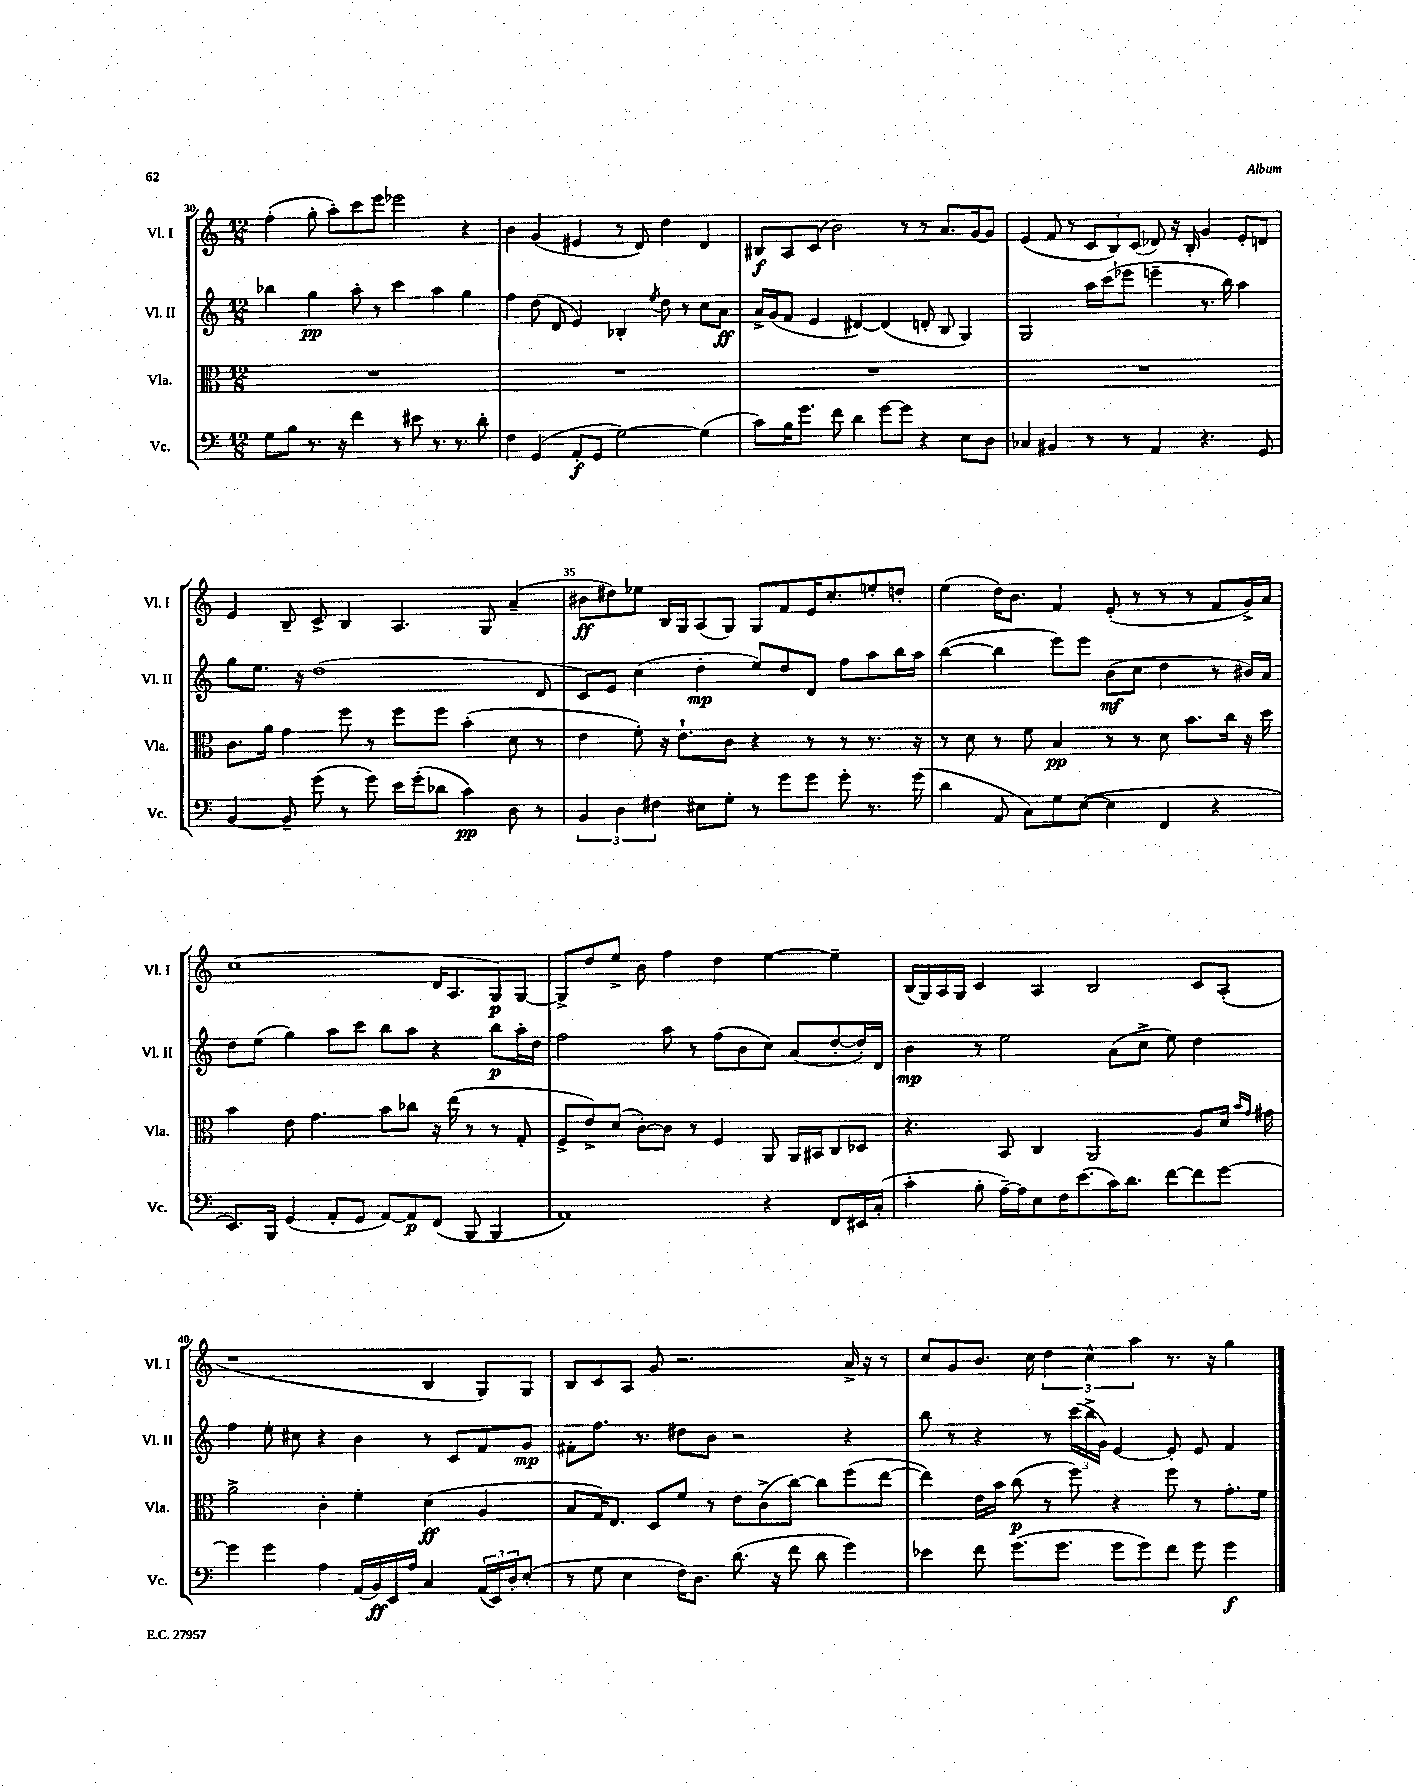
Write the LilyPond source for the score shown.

<<
\new StaffGroup <<
\new Staff = "s0" \with { instrumentName = "Vl. I" shortInstrumentName = "Vl. I" } {
    \clef treble \key c \major \numericTimeSignature \time 12/8
    f''4-.( g''8-. a''8-.) c'''8 e'''8 ees'''2 r4 |
    b'4 g'4( eis'4 r8 d'8) d''4 d'4 |
    bis8\f a8 c'8( b'2) r8 r8 a'8. g'16~ g'8 |
    e'4( f'8 r8 \tuplet 3/2 { c'8 b8) c'8( } des'8) r16 b16-. g'4 e'8-. d'8 |
    e'4 b8-- c'8-> b4 a4. g8 a'4--( |
    bis'8\ff dis''8) ees''8 b16 g16 a8( g8) g8 f'8 e'16 c''8.-. e''8-. d''8-. |
    e''4( d''16) b'8. f'4 e'8-.( r8 r8 r8 f'8 g'16->) a'16 |
    c''1( d'16 a8. g8\p) g8~ |
    g8-> d''8 e''8-> b'8 f''4 d''4 e''4~ e''4-- |
    b16( g16) a16 g16 c'4 a4 b2 c'8 a8-.( |
    r1 b4 g8) g8 |
    b8 c'8 a8 g'8 r2. a'16-> r16 r8 |
    c''8 g'8 b'8. c''16 \tuplet 3/2 { d''4 c''4-^ a''4 } r8. r16 g''4 \bar "|." |
}
\new Staff = "s1" \with { instrumentName = "Vl. II" shortInstrumentName = "Vl. II" } {
    \clef treble \key c \major \numericTimeSignature \time 12/8
    bes''4 g''4\pp a''8-. r8 c'''4 a''4 g''4 |
    f''4 d''8( d'8 e'4) bes4-. \acciaccatura { e''8 } d''8 r8 c''8 a'8\ff |
    a'16-> g'16( f'8 e'4 dis'4~) dis'4( d'8-. b8 g4) |
    g2 a''16 c'''16( ees'''8 e'''4-- r8. b''16) a''4 |
    g''8 e''8. r16 d''1( d'8 |
    c'8) e'8 c''4( d''4-.\mp e''8) d''8 d'8 f''8 a''8 b''16 a''16 |
    b''4~( b''4 e'''8) e'''8 b'8\mf( c''8 d''4 r8 bis'16) a'16 |
    d''8 e''8( g''4) a''8 c'''8 b''8 a''8 r4 b''8\p a''16-. d''16 |
    f''2 a''8 r8 f''8( b'8 c''8) a'8( d''8~-. d''16-.) d'16 |
    b'4\mp r8 e''2 a'8( c''8-> e''8) d''4 |
    f''4 e''8-. cis''8 r4 b'4 r8 c'8 f'8 g'8\mp |
    fis'8-. f''8. r8. dis''8 b'8 r2 r4 |
    b''8 r8 r4 r8 \tuplet 3/2 { c'''16( b''16-> g'16) } e'4~ e'8-. e'8 f'4 \bar "|." |
}
\new Staff = "s2" \with { instrumentName = "Vla." shortInstrumentName = "Vla." } {
    \clef alto \key c \major \numericTimeSignature \time 12/8
    R1. |
    R1. |
    R1. |
    R1. |
    c'8. a'16 g'4 f''8 r8 f''8 f''8 b'4-.( d'8 r8 |
    e'4 f'8-.) r16 e'8.-! c'8 r4 r8 r8 r8. r16 |
    r8 d'8 r8 f'8 b4\pp r8 r8 d'8 b'8. c''16 r16 d''16 |
    b'4 e'8 g'4. b'8 ces''8 r16 e''16( r8 r8 g8-. |
    f8-> e'8->) d'8( c'8~-.) c'8 r8 f4 a,8 a,16 bis,16 c8 des8 |
    r4. b,8 c4 a,2 a8 d'16 \grace { b'16 g'16 } gis'16 |
    a'2-> c'4-. f'4-. d'4\ff( a4 |
    b8 g16) e8. d8 f'8 r8 e'8 c'8->( c''8~) c''8 f''8( e''8~ |
    e''4) e'16 b'16 c''8\p( r8 f''8) r4 f''8 r8 g'8.-. f'16 \bar "|." |
}
\new Staff = "s3" \with { instrumentName = "Vc." shortInstrumentName = "Vc." } {
    \clef bass \key c \major \numericTimeSignature \time 12/8
    g8 b8 r8. r16 f'4 r8 eis'8 r8. r8. d'8-. |
    f4 g,4( a,8-.\f g,8 g2~) g4( |
    c'8) b16 g'8. f'8 d'4 g'8~ g'8 r4 e8 d8 |
    ces4 bis,4 r8 r8 a,4 r4. g,8 |
    b,4~ b,8-- g'8( r8 g'8) e'16 g'16-.( des'8 c'4\pp) d8 r8 |
    \tuplet 3/2 { b,4 d4 fis4 } eis8 g8-. r8 g'8 g'8 g'8-. r8. g'16( |
    d'4 a,8 c8) g8 e8~( e4 f,4 r4 |
    e,8.) b,,16 g,4( a,8-. g,8 a,8~) a,8\p f,8( b,,8 b,,4 |
    a,1) r4 f,8 eis,16 c16-.( |
    c'4-. b8-. a16~--) a16 e8 f16 e'8.( c'16) d'8. f'8~ f'8 g'8~ |
    g'4 g'4 a4 a,16( b,16\ff) e,16 a16 c4 \tuplet 3/2 { a,16( e,16) d16-. } e8-.( |
    r8 g8 e4 f16) d8. d'8.( r16 f'8 d'8 g'4) |
    ees'4 f'8 g'8.( g'8. g'8 g'8) f'8 g'8 g'4\f \bar "|." |
}
>>
>>
\layout { \context { \Score currentBarNumber = #30 \override BarNumber.break-visibility = ##(#f #t #t) barNumberVisibility = #(every-nth-bar-number-visible 5) } }
